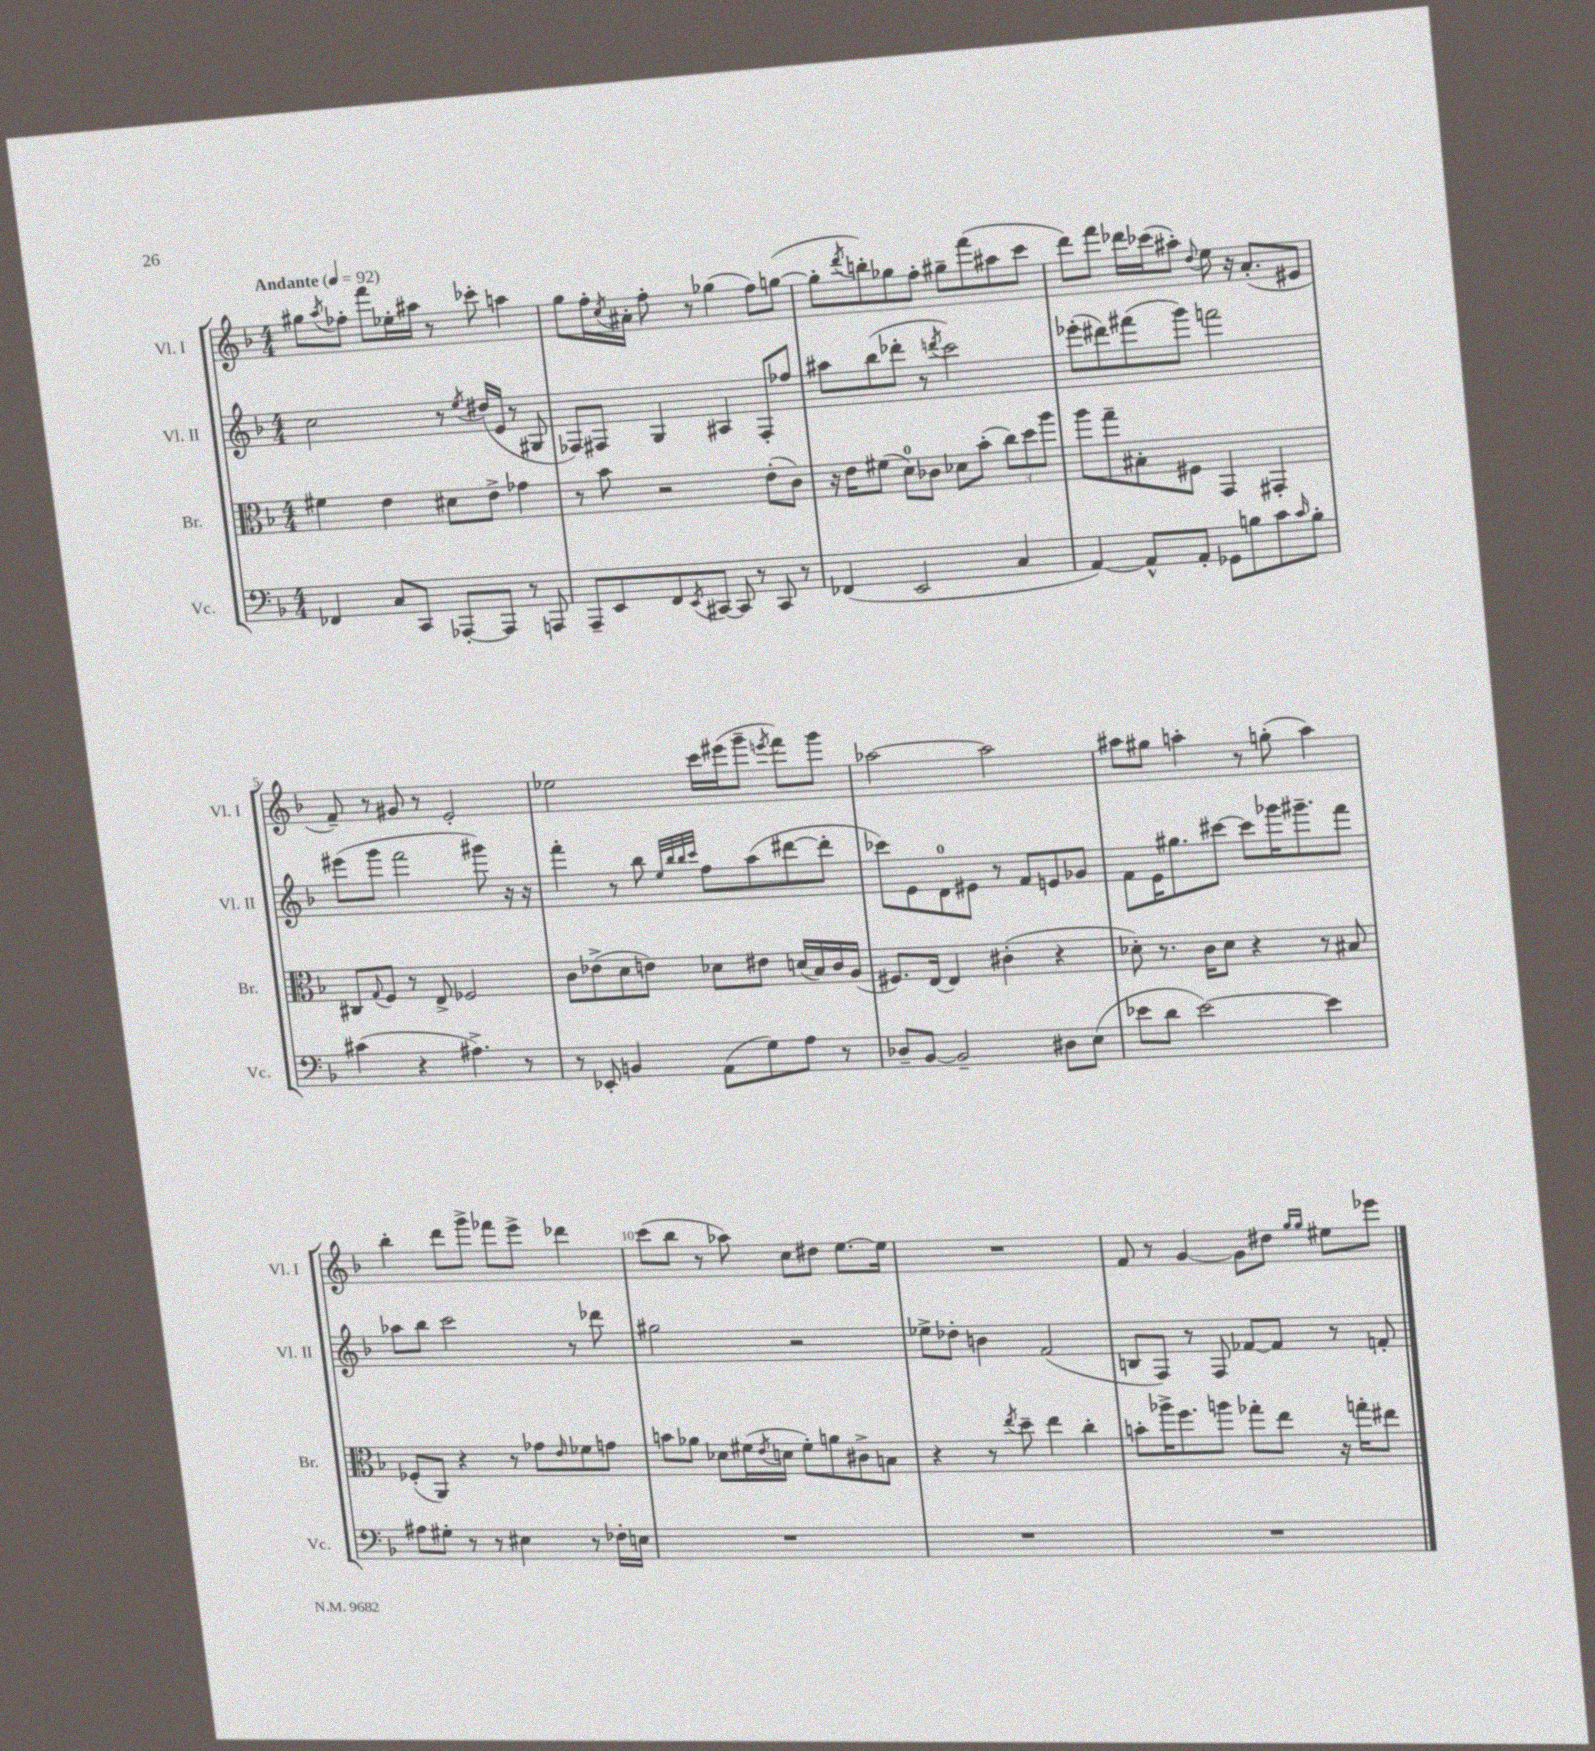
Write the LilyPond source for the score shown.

<<
\new StaffGroup <<
\new Staff = "s0" \with { instrumentName = "Vl. I" shortInstrumentName = "Vl. I" } {
    \clef treble \key f \major \numericTimeSignature \time 4/4 \tempo "Andante" 4 = 92
    gis''8 \acciaccatura { a''8 } fes''8-. f'''8 ees''16-. ais''16 r8 ces'''8-. a''4 |
    g''8 f''16-. \acciaccatura { c''8 } ais'16-. f''8-. r8 ges''4( f''8) g''8~( |
    g''8-. \acciaccatura { d'''8 } b''8-.) ges''8 f''8-. gis''8-- f'''8( ais''8 c'''8 |
    d'''8) f'''8 des'''16 ces'''16( ais''8-.) \appoggiatura { d''8 } e''8 r16 a'8.-.( eis'8 |
    f'8--) r8 gis'8 r8 e'2-. |
    ees''2 c'''16 eis'''16( g'''8-- \acciaccatura { e'''8 } f'''8) g'''8 |
    aes''2~ aes''2 |
    ais''8 gis''8 a''4-. r8 g''8-.( a''4) |
    bes''4-. d'''8 g'''8-> fes'''8 e'''8-> des'''4 |
    c'''8( bes''8 r8 aes''8) c''8 dis''8 e''8.~ e''16 |
    R1 |
    f'8 r8 g'4~ g'8 dis''8 \grace { g''16 g''16 } eis''8 ees'''8 \bar "|." |
}
\new Staff = "s1" \with { instrumentName = "Vl. II" shortInstrumentName = "Vl. II" } {
    \clef treble \key f \major \numericTimeSignature \time 4/4
    c''2 r8 \acciaccatura { e''8 } dis''16( e'16 r8 gis8 |
    fes8) fis8 g4 ais4 fis8-. fes''8 |
    ais''8 bes''8( des'''8-. r8 \acciaccatura { d'''8 } c'''2) |
    ees'''8-.( dis'''8) fis'''8( g'''8) f'''2 |
    eis'''8( g'''8 f'''2 gis'''8) r16 r16 |
    f'''4-. r8 bes''8 \grace { e''32 bes''32 bes''32 c'''32 } f''8 a''8( dis'''8~ dis'''8-. |
    ces'''8) e'8 d'8-0 eis'8 r8 f'8 e'8 ges'8 |
    f'8 e'16 gis''8. cis'''8~ cis'''8 ges'''16 gis'''8.-- f'''8 |
    aes''8 bes''8 c'''2 r8 des'''8 |
    gis''2 r2 |
    ees''8-> des''8-. b'4 f'2( |
    b8 f8) r8 f8 fes'8~ fes'8 r8 f'8-. \bar "|." |
}
\new Staff = "s2" \with { instrumentName = "Br." shortInstrumentName = "Br." } {
    \clef alto \key f \major \numericTimeSignature \time 4/4
    fis'4 e'4 dis'8 e'8-> ges'4 |
    r8 bes'8 r2 e'8-.( c'8) |
    r16 e'16 fis'8( d'8-0) ces'8 des'8 bes'8-.( \tuplet 3/2 { c''8) d''8 a''8 } |
    a''8 g''8-- bis8-. fis8 g,4 gis,4-. |
    cis8 \appoggiatura { g8 } f8 r8 e8-> fes2 |
    c'8 ees'8->( d'8 e'8) des'8 eis'8 d'16( bes16) c'16 a16( |
    fis8.) e16~ e4 cis'4-.( r4 |
    des'8-.) r8. c'16 des'8 r4 r8 bis8 |
    fes8-.( a,8) r4 r8 ges'8 \grace { e'16 } fes'8 g'8 |
    b'8 aes'8 des'8 fis'16( \acciaccatura { e'8 } d'16 fis'8-.) a'8 cis'8-> b8 |
    r4 r8 \acciaccatura { e''8 } d''8-- e''4 c''4-. |
    b'8-. aes''16-> f''8. a''8 ges''8-. e''8 r16 g''16-. eis''8 \bar "|." |
}
\new Staff = "s3" \with { instrumentName = "Vc." shortInstrumentName = "Vc." } {
    \clef bass \key f \major \numericTimeSignature \time 4/4
    fes,4 c8 c,8 aes,,8~-. aes,,8 r8 a,,8 |
    a,,8-- e,8 f,8 \acciaccatura { e,8 } cis,8~ cis,8 r8 cis,8 r8 |
    fes,4( e,2 c4 |
    a,4~) a,8-^ a,8-. ges,8 b8 c'8 \grace { c'16 } b8-. |
    cis'4( r4 ais4.->) r8 |
    r8 ees,8-. b,4 a,8( g8) a8 r8 |
    des8-- bes,8~ bes,2-- dis8 e8( |
    ees'8 d'8 ees'2~) ees'4 |
    ais8 gis8-. r8 r8 eis4 r8 fes16-. e16 |
    R1 |
    R1 |
    R1 \bar "|." |
}
>>
>>
\layout { \context { \Score \override BarNumber.break-visibility = ##(#f #t #t) barNumberVisibility = #(every-nth-bar-number-visible 5) } }
